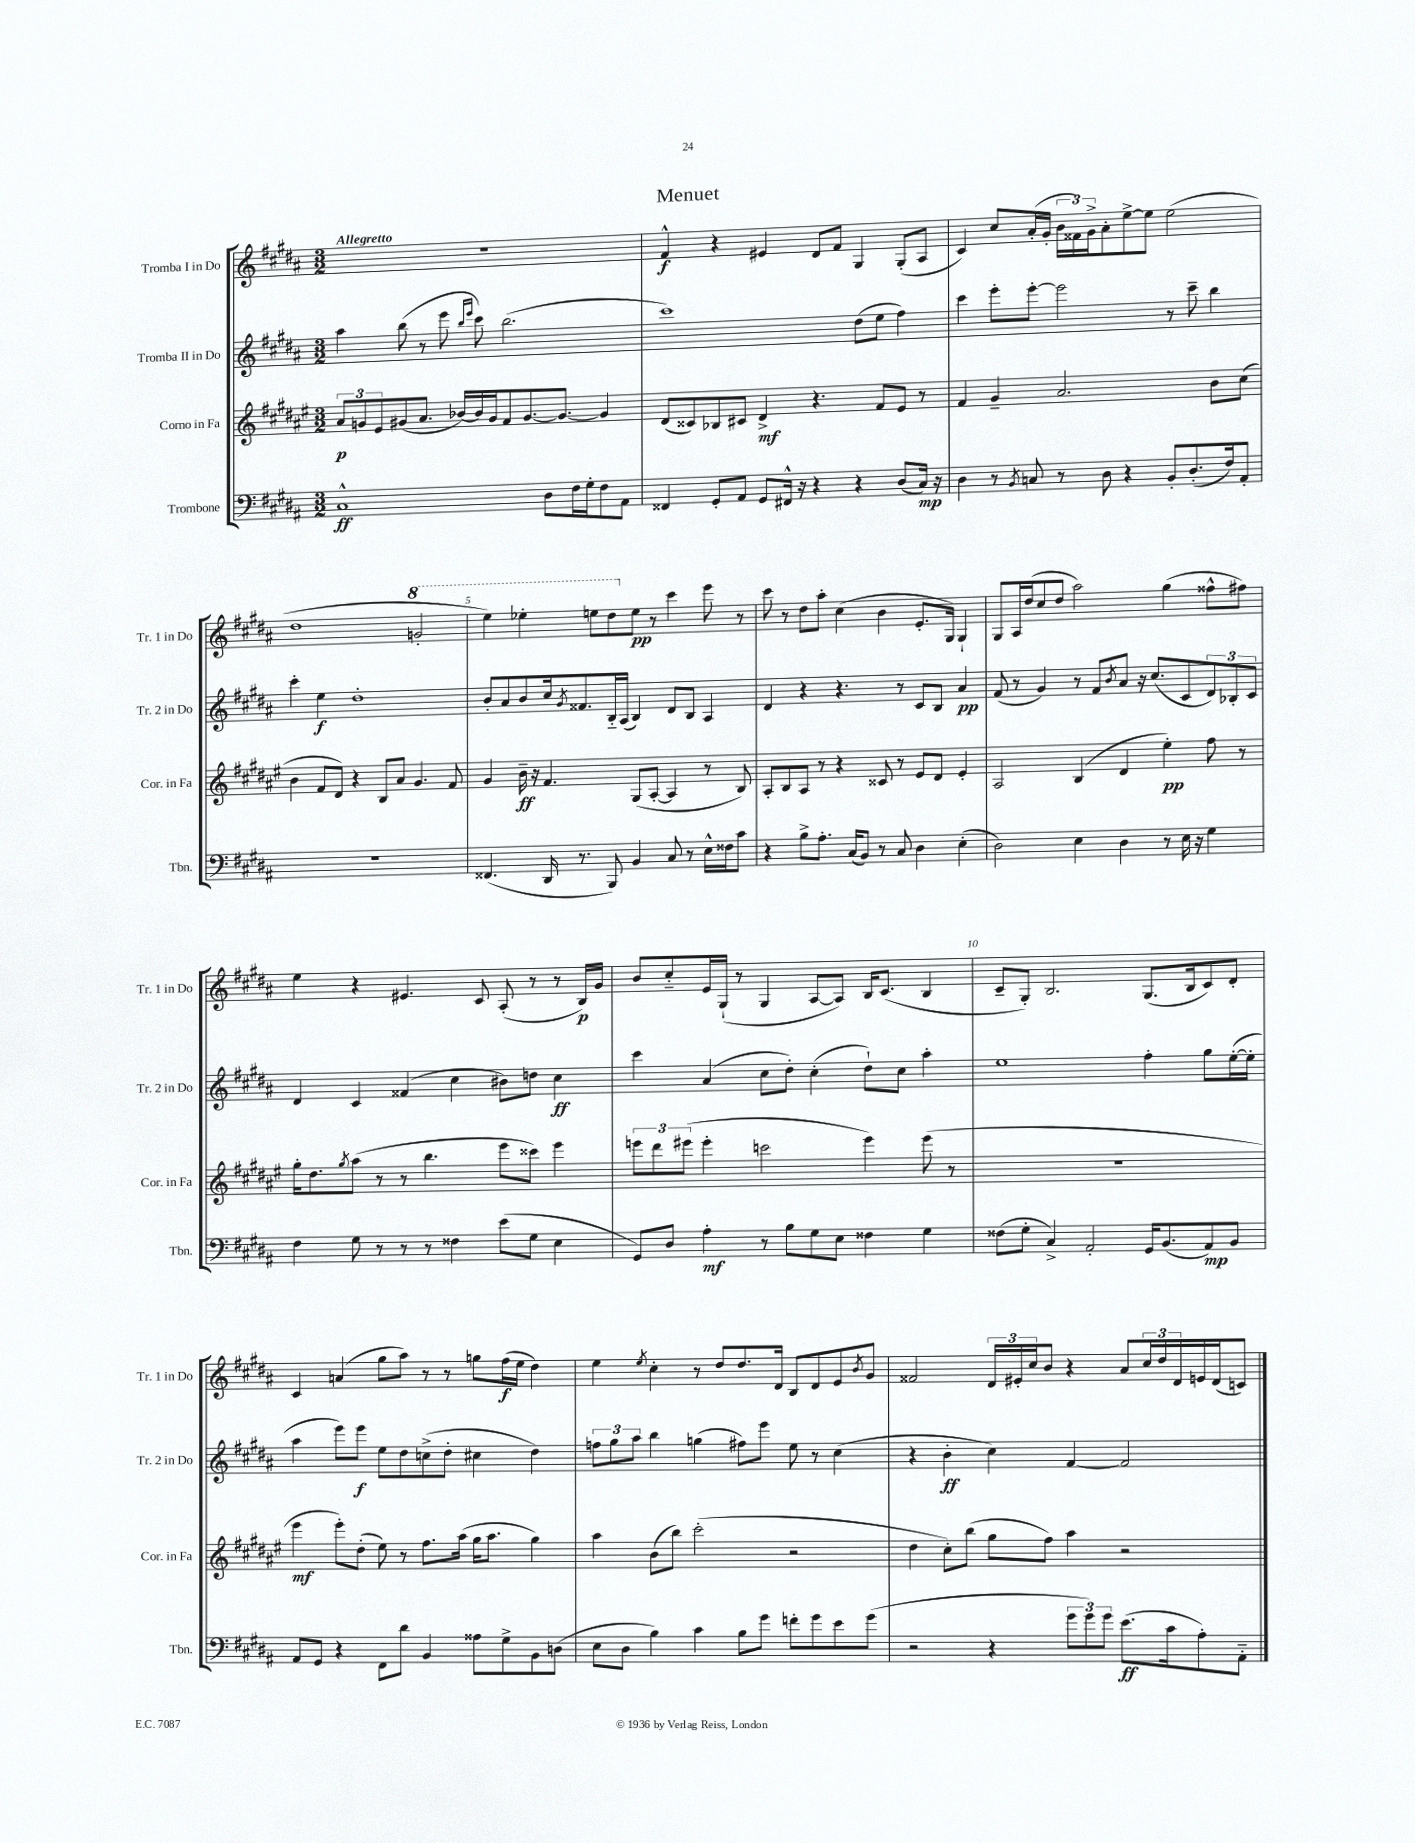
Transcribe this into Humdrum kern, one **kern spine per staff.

**kern	**dynam	**kern	**dynam	**kern	**dynam	**kern	**dynam
*part4	*part4	*part3	*part3	*part2	*part2	*part1	*part1
*staff4	*staff4	*staff3	*staff3	*staff2	*staff2	*staff1	*staff1
*I"Trombone	*	*I"Corno in Fa	*	*I"Tromba II in Do	*	*I"Tromba I in Do	*
*I'Tbn.	*	*I'Cor. in Fa	*	*I'Tr. 2 in Do	*	*I'Tr. 1 in Do	*
*clefF4	*	*clefG2	*	*clefG2	*	*clefG2	*
*k[f#c#g#d#a#]	*	*k[f#c#g#d#a#e#]	*	*k[f#c#g#d#a#]	*	*k[f#c#g#d#a#]	*
*M3/2	*	*M3/2	*	*M3/2	*	*M3/2	*
=1	=1	=1	=1	=1	=1	=1	=1
!	!	!	!	!	!	!LO:TX:a:B:t=Allegretto	!
1C#^^	ff	12a#/L	p	4aa#\	.	1.r	.
.	.	12gn/	.	.	.	.	.
.	.	12e#/	.	.	.	.	.
.	.	(8g#X/	.	(8bb\	.	.	.
.	.	8.a#/J	.	8r	.	.	.
.	.	.	.	8eee\	.	.	.
.	.	[16b-X/LL)	.	.	.	.	.
.	.	.	.	16qqbb/LL	.	.	.
.	.	.	.	16qqeee/JJ	.	.	.
.	.	16b-/]	.	8ccc#\)	.	.	.
.	.	16g#/J	.	.	.	.	.
.	.	8f#/	.	(2.bb\	.	.	.
.	.	[8.g#/	.	.	.	.	.
8D#\L	.	.	.	.	.	.	.
.	.	8.g#/J_	.	.	.	.	.
16F#\L	.	.	.	.	.	.	.
16G#'\J	.	.	.	.	.	.	.
8F#\	.	4g#/]	.	.	.	.	.
8AA#\J	.	.	.	.	.	.	.
=2	=2	=2	=2	=2	=2	=2	=2
4FF##X/	.	(8d#/L	.	1ccc#)	.	4f#^^/	f
.	.	8c##X/)	.	.	.	.	.
8GG#'/L	.	8B-X/	.	.	.	4r	.
8AA#/J	.	8c#X/J	.	.	.	.	.
8GG#/L	.	4d#^/	mf	.	.	4e#X/	.
16FF#X^^/Jk	.	.	.	.	.	.	.
16r	.	.	.	.	.	.	.
4r	.	4.r	.	.	.	8d#/L	.
.	.	.	.	.	.	8f#/J	.
4r	.	.	.	(8dd#\L	.	4G#/	.
.	.	8f#/L	.	8ee\J	.	.	.
(8D#/L	.	8e#/J	.	4ff#\)	.	(8G#'/L	.
16C#/Jk)	mp	8r	.	.	.	8A#/J	.
16r	.	.	.	.	.	.	.
=3	=3	=3	=3	=3	=3	=3	=3
4D#\	.	4f#/	.	4ccc#\	.	4c#/)	.
8r	.	4g#~/	.	8eee'\L	.	8cc#/L	.
8qBB/	.	.	.	.	.	.	.
8Cn/	.	.	.	[8eee'\J	.	(16a#'/L	.
.	.	.	.	.	.	16g#'/JJ	.
8r	.	2.a#/	.	2eee\]	.	24b\LL	.
.	.	.	.	.	.	24f##X\)	.
.	.	.	.	.	.	24g#^\J	.
8D#\	.	.	.	.	.	8a#'\	.
4r	.	.	.	.	.	[8ee^\	.
.	.	.	.	.	.	8ee\J]	.
8BB'/L	.	.	.	8r	.	(2ee\	.
(8.D#'/	.	.	.	8ccc#~\	.	.	.
.	.	8b\L	.	4bb\	.	.	.
16F#/k)	.	.	.	.	.	.	.
8AA#'/J	.	(8cc#\J	.	.	.	.	.
!!LO:LB:g=z
=4	=4	=4	=4	=4	=4	=4	=4
1.r	.	4b\	.	4ccc#'\	.	1dd#	.
.	.	8f#/L	.	4ee\	f	.	.
.	.	8d#/J)	.	.	.	.	.
.	.	4r	.	1dd#'	.	.	.
.	.	8B/L	.	.	.	.	.
.	.	8a#/J	.	.	.	.	.
*	*	*	*	*	*	*8va	*
.	.	4.g#/	.	.	.	2ggn'/	.
.	.	8f#/	.	.	.	.	.
=5	=5	=5	=5	=5	=5	=5	=5
(4.FF##X/	.	4g#/	.	8b'/L	.	4eee\)	.
.	.	.	.	8a#/	.	.	.
.	.	16b~\	ff	8b/	.	4eee-X'\	.
.	.	16r	.	.	.	.	.
16DD#/	.	4.f#/	.	16cc#/k	.	.	.
.	.	.	.	8qg#/	.	.	.
8.r	.	.	.	8.f##X/	.	.	.
.	.	.	.	.	.	8eeen\L	.
8BBB/)	.	.	.	16B/L	.	8ddd#\	.
.	.	.	.	(16A#/JJ	.	.	.
*	*	*	*	*	*	*X8va	*
4BB/	.	(8G#/L	.	4B/)	.	8ee\J	pp
.	.	[8A#'/J	.	.	.	8r	.
8C#/	.	4A#/]	.	8d#/L	.	4ccc#\	.
8r	.	.	.	8B/J	.	.	.
16E^^\LL	.	8r	.	4A#/	.	8eee\	.
16F##X\J	.	.	.	.	.	.	.
8c#\J	.	8B/)	.	.	.	8r	.
=6	=6	=6	=6	=6	=6	=6	=6
4r	.	8A#'/L	.	4d#/	.	8ccc#\	.
.	.	8B/	.	.	.	8r	.
8B^\L	.	8A#/J	.	4r	.	8dd#\L	.
8.A#'\J	.	8r	.	.	.	8aa#'\J	.
.	.	4r	.	4.r	.	(4cc#\	.
(16C#/KL	.	.	.	.	.	.	.
8BB/J)	.	.	.	.	.	.	.
8r	.	8c##X/	.	.	.	4b\	.
8C#/	.	8r	.	8r	.	.	.
4D#\	.	8e#/L	.	8c#/L	.	8.e'/L	.
.	.	8d#/J	.	8B/J	.	.	.
.	.	.	.	.	.	16G#/Jk)	.
(4E'\	.	4e#'/	.	4a#/	pp	4G#`/	.
=7	=7	=7	=7	=7	=7	=7	=7
2D#\)	.	2A#/	.	(8f#/	.	8G#/L	.
.	.	.	.	8r	.	16A#/L	.
.	.	.	.	.	.	(16dd#/J	.
.	.	.	.	4g#/)	.	8cc#/	.
.	.	.	.	.	.	8dd#/J	.
4E\	.	(4B/	.	8r	.	2aa#\)	.
.	.	.	.	8f#/L	.	.	.
.	.	.	.	8qb/	.	.	.
4D#\	.	4d#/	.	8a#/J	.	.	.
.	.	.	.	16r	.	.	.
.	.	.	.	(8.cc#/L	.	.	.
8r	.	4ee#'\)	pp	.	.	(4gg#\	.
16E\	.	.	.	8c#/	.	.	.
16r	.	.	.	.	.	.	.
4G#\	.	8ff#\	.	12d#/)	.	8ff##X^^\L	.
.	.	.	.	12B-X'/	.	.	.
.	.	8r	.	.	.	8ff#X\J)	.
.	.	.	.	12c#/J	.	.	.
!!LO:LB:g=z
=8	=8	=8	=8	=8	=8	=8	=8
4F#\	.	16gg#'\KL	.	4d#/	.	4ee\	.
.	.	8.dd#\	.	.	.	.	.
.	.	8qgg#/	.	.	.	.	.
8G#\	.	(8aa#\J	.	4c#/	.	4r	.
8r	.	8r	.	.	.	.	.
8r	.	8r	.	(4f##X/	.	4.e#X/	.
8r	.	4.bb\	.	.	.	.	.
4F##X\	.	.	.	4cc#\	.	.	.
.	.	.	.	.	.	8c#/	.
(8e\L	.	8eee#\L	.	8b#X\L)	.	(8A#'/	.
8G#\J	.	8ccc##X\J)	.	8ddn\J	.	8r	.
4E\	.	4eee#\	.	4cc#\	ff	8r	.
.	.	.	.	.	.	16B/LL)	p
.	.	.	.	.	.	16g#/JJ	.
=9	=9	=9	=9	=9	=9	=9	=9
8GG#/L)	.	12eeen\L	.	4ccc#\	.	8b/L	.
.	.	12ddd#\	.	.	.	.	.
8D#/J	.	.	.	.	.	8cc#/	.
.	.	(12eee#X\J	.	.	.	.	.
4A#'\	mf	4eee#'\	.	(4a#/	.	16e/L	.
.	.	.	.	.	.	(16G#`/JJ	.
.	.	.	.	.	.	8r	.
8r	.	2cccn\	.	8cc#\L	.	4G#/	.
8B\L	.	.	.	8dd#'\J)	.	.	.
8G#\	.	.	.	(4cc#'\	.	[8A#/L	.
8E\J	.	.	.	.	.	8A#/J])	.
4F##X\	.	4eee#\)	.	8dd#`\L)	.	16B/KL	.
.	.	.	.	.	.	(8.c#/J	.
.	.	.	.	8cc#\J	.	.	.
4G#\	.	(8eee#\	.	4aa#'\	.	4B/	.
.	.	8r	.	.	.	.	.
=10	=10	=10	=10	=10	=10	=10	=10
(8F##X\L	.	1.r	.	1ee	.	8c#~/L	.
8G#'\J	.	.	.	.	.	8G#'/J)	.
4C#^/)	.	.	.	.	.	2.B/	.
2AA#'/	.	.	.	.	.	.	.
16GG#/KL	.	.	.	4ff#'\	.	(8.G#/L	.
(8.BB/	.	.	.	.	.	.	.
.	.	.	.	.	.	16B/k	.
8AA#/)	mp	.	.	8gg#\L	.	8c#/)	.
8BB/J	.	.	.	([16ee'\L	.	8d#'/J	.
.	.	.	.	16ee'\JJ]	.	.	.
!!LO:LB:g=z
=11	=11	=11	=11	=11	=11	=11	=11
8AA#/L	.	4eee#\	mf	4aa#\	.	4c#/	.
8GG#/J	.	.	.	.	.	.	.
4r	.	8eee#'\L)	.	8eee\L)	.	(4an/	.
.	.	(8dd#'\J	.	8eee\J	f	.	.
8FF#\L	.	8ee#\)	.	8ee\L	.	8gg#\L	.
8d#\J	.	8r	.	8dd#\	.	8aa#\J)	.
4BB/	.	8.ff#\L	.	(8ccn^\	.	8r	.
.	.	.	.	8dd#'\J	.	8r	.
.	.	(16aa#\Jk	.	.	.	.	.
8A##X\L	.	16gg#\KL	.	4cc#X\	.	8ggn\L	.
.	.	8.aa#\J	.	.	.	.	.
8G#^\	.	.	.	.	.	(16ff#\L	f
.	.	.	.	.	.	16ee\JJ	.
8BB\	.	4gg#\)	.	4dd#\)	.	4dd#\)	.
(8Dn\J	.	.	.	.	.	.	.
=12	=12	=12	=12	=12	=12	=12	=12
8E\L	.	4aa#\	.	12ffn\L	.	4ee\	.
.	.	.	.	12gg#\	.	.	.
8D#\J	.	.	.	.	.	.	.
.	.	.	.	12aa#\J	.	.	.
.	.	.	.	.	.	8qee/	.
4B\)	.	(8b\L	.	4bb\	.	4cc#'\	.
.	.	8bb\J)	.	.	.	.	.
4c#\	.	(2ccc#'\	.	(4ggn\	.	8r	.
.	.	.	.	.	.	8dd#/L	.
8B\L	.	.	.	8ff#X\L)	.	8.dd#/	.
8g#\J	.	.	.	8eee\J	.	.	.
.	.	.	.	.	.	16d#/Jk	.
8fn'\L	.	2r	.	8ee\	.	8B/L	.
8g#\	.	.	.	8r	.	8d#/	.
8e\	.	.	.	(4cc#\	.	8e/	.
.	.	.	.	.	.	8qb/	.
(8g#\J	.	.	.	.	.	8g#/J	.
=13	=13	=13	=13	=13	=13	=13	=13
2r	.	4dd#\	.	4r	.	2f##X/	.
.	.	8cc#'\L)	.	4b'\	ff	.	.
.	.	(8bb\J	.	.	.	.	.
4r	.	8gg#\L	.	4cc#\)	.	24d#/LL	.
.	.	.	.	.	.	24e#X'/	.
.	.	.	.	.	.	24cc#/J	.
.	.	8ff#\J)	.	.	.	8b/J	.
12g#\L	.	4aa#\	.	[4f#/	.	4r	.
12g#\)	.	.	.	.	.	.	.
12g#\J	.	.	.	.	.	.	.
(8.e\L	ff	2r	.	2f#/]	.	8a#/L	.
.	.	.	.	.	.	24cc#/L	.
.	.	.	.	.	.	24dd#/	.
16c#\k	.	.	.	.	.	.	.
.	.	.	.	.	.	24d#/	.
8A#'\)	.	.	.	.	.	16en/	.
.	.	.	.	.	.	(16d#/J	.
8AA#\J	.	.	.	.	.	8cn/J)	.
==	==	==	==	==	==	==	==
*-	*-	*-	*-	*-	*-	*-	*-
